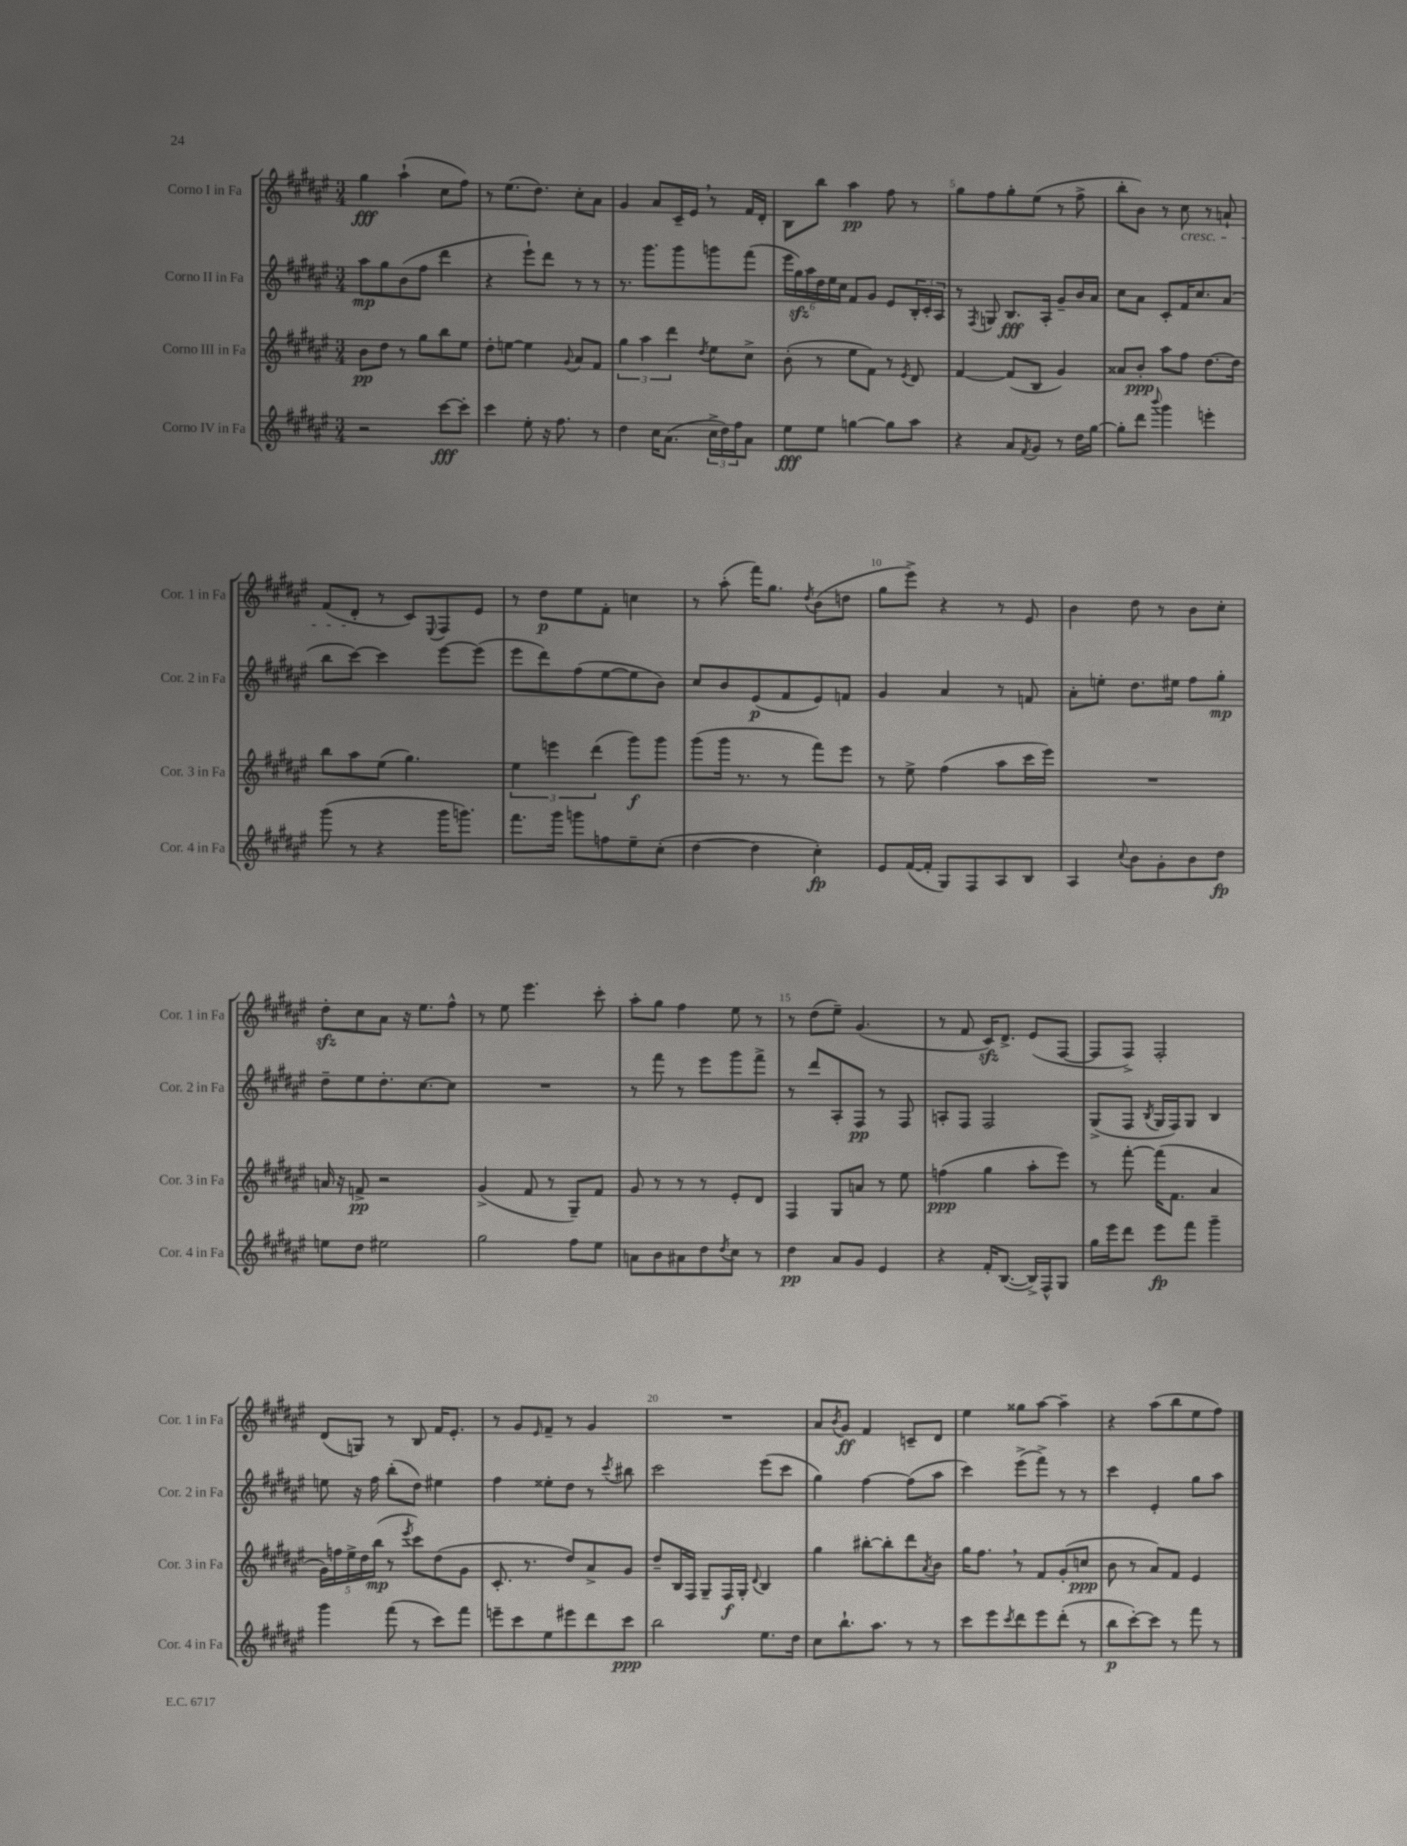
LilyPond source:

<<
\new StaffGroup <<
\new Staff = "s0" \with { instrumentName = "Corno I in Fa" shortInstrumentName = "Cor. 1 in Fa" } {
    \clef treble \key fis \major \numericTimeSignature \time 3/4
    gis''4\fff ais''4-!( cis''8 fis''8) |
    r8 eis''8.( dis''8.) cis''8-. ais'8 |
    gis'4 ais'8 cis'16-- eis'16 \breathe r8 fis'16 dis'16-. |
    b8 b''8 ais''4\pp fis''8 r8 |
    gis''8 fis''8 gis''8-. eis''8( r8 fis''8-> |
    b''8-. b'8) r8 cis''8\cresc r8 a'8-! |
    fis'8( dis'8-.\! r8 cis'8) \appoggiatura { eis8 } fis8 eis'8 |
    r8 dis''8\p eis''8 fis'8-. c''4 |
    r8 ais''8-.( fis'''16) gis''8. \acciaccatura { dis''8 } b'8( d''8 |
    gis''8 eis'''8->) r4 r8 eis'8 |
    b'4 dis''8 r8 b'8 cis''8-. |
    dis''8-.\sfz cis''8 ais'8 r16 eis''8. fis''8-^ |
    r8 eis''8 eis'''4. cis'''8-. |
    ais''8-. gis''8 fis''4 eis''8 r8 |
    r8 dis''8( eis''8--) gis'4.( |
    r8 fis'8 cis'16\sfz) dis'8.-> eis'8( fis8~ |
    fis8 fis8->) fis2-. |
    dis'8( g8) r8 b8 fis'16 eis'8.-. |
    r8 gis'8 \grace { eis'16 } fis'8-- r8 gis'4 |
    R2. |
    ais'8 \acciaccatura { b'8 } gis'8\ff fis'4 c'8-- dis'8 |
    eis''4 gisis''8 ais''8~ ais''4-- |
    r4 ais''8( b''8 eis''8 fis''8) \bar "|." |
}
\new Staff = "s1" \with { instrumentName = "Corno II in Fa" shortInstrumentName = "Cor. 2 in Fa" } {
    \clef treble \key fis \major \numericTimeSignature \time 3/4
    ais''8\mp gis''8 b'8( fis''8 dis'''4 |
    r4 eis'''8-!) dis'''8 r8 r8 |
    r8. gis'''8. gis'''8 g'''8 fis'''8( |
    \tuplet 6/4 { eis'''16 gis''16\sfz) ais''16 dis''16 eis''16 cis''16 } fis'8 gis'8 eis'8 \tuplet 3/2 { b16-. cis'16-. ais16 } |
    r8 \acciaccatura { fis8 } g8 b8.\fff ais16-. gis'8-- b'16 ais'16 |
    cis''8 ais'8 cis'8-. fis'16 cis''8. ais'8( |
    b''8 cis'''8~) cis'''4 eis'''8~ eis'''8( |
    eis'''8 dis'''8) fis''8( eis''8~ eis''8 b'8) |
    cis''8 b'8 eis'8\p( fis'8 eis'8) f'8 |
    gis'4 ais'4 r8 f'8 |
    ais'8-. e''8-. dis''8. eis''16 fis''8 gis''8-.\mp |
    dis''8-- eis''8 dis''8.-. cis''8.~ cis''8 |
    R2. |
    r8 fis'''8 r8 eis'''8 gis'''8 fis'''8-> |
    r8 dis'''8 ais8-. fis8\pp r8 fis8 |
    a8-. fis8 fis2 |
    gis8->( fis8 \acciaccatura { b8 } gis16 fis16) gis8 b4 |
    e''8 r16 fis''16 b''8-.( dis''8) eis''4 |
    fis''4 eisis''8-. dis''8 r8 \acciaccatura { cis'''8 } bis''8 |
    cis'''2 eis'''8( cis'''8 |
    gis''4) fis''4~ fis''8( ais''8 |
    cis'''4) eis'''8->( fis'''8->) r8 r8 |
    cis'''4 eis'4-. gis''8 ais''8 \bar "|." |
}
\new Staff = "s2" \with { instrumentName = "Corno III in Fa" shortInstrumentName = "Cor. 3 in Fa" } {
    \clef treble \key fis \major \numericTimeSignature \time 3/4
    b'8\pp dis''8 r8 gis''8 b''8 eis''8 |
    dis''8-. e''8~ e''4 \appoggiatura { gis'8 } ais'8 fis'8 |
    \tuplet 3/2 { gis''4 ais''4 dis'''4 } \acciaccatura { dis''8 } eis''8 cis''8-> |
    b'8-.( r8 eis''8 fis'8) r8 \acciaccatura { eis'8 } dis'8 |
    fis'4~ fis'8( b8 gis'4) |
    aisis'8 b'8-.\ppp ais''8 fis''8 dis''8.~ dis''16 |
    b''8 ais''8 eis''8( gis''4.) |
    \tuplet 3/2 { eis''4 e'''4 dis'''4( } gis'''8\f) gis'''8 |
    gis'''8( gis'''16 r8. r8 fis'''8) eis'''8 |
    r8 eis''8-> fis''4( ais''8 cis'''16 eis'''16) |
    R2. |
    a'16 r16 f'8->\pp r2 |
    gis'4->( fis'8 r8 gis8--) fis'8 |
    gis'8 r8 r8 r8 eis'8-. dis'8 |
    fis4 gis8 a'8 r8 eis''8 |
    f''4\ppp( gis''4 ais''8-. eis'''8) |
    r8 fis'''8~-. fis'''16( fis'8. ais'4 |
    \tuplet 5/4 { gis'16) f''16 eis''16-> dis''16 b''16\mp( } r8 \acciaccatura { eis'''8 } cis'''8) dis''8( gis'8 |
    cis'8.-. r8. dis''8) ais'8-> gis'8 |
    dis''8-- b16 fis16 gis8-- fis16\f gis16-. \appoggiatura { dis'8 } b4 |
    gis''4 bis''8~-. bis''8-. dis'''8 \acciaccatura { ais'8 } b'8 |
    gis''16 fis''8. \breathe r8 fis'8 gis'8-.( c''8\ppp |
    b'8 r8 ais'8) fis'8 eis'4 \bar "|." |
}
\new Staff = "s3" \with { instrumentName = "Corno IV in Fa" shortInstrumentName = "Cor. 4 in Fa" } {
    \clef treble \key fis \major \numericTimeSignature \time 3/4
    r2 cis'''8~\fff cis'''8-. |
    cis'''4 eis''8-. r16 fis''8. r8 |
    dis''4 cis''16 ais'8.( \tuplet 3/2 { cis''16-> dis''16) fis''16 } ais'8 |
    eis''8\fff eis''8 g''4~ g''8 ais''8 |
    r4 ais'8 \acciaccatura { fis'8 } gis'8 r8 dis''16 gis''16~ |
    gis''8-. dis'''8 \appoggiatura { b'''8 } gis'''4 e'''4-. |
    gis'''8( r8 r4 gis'''16 g'''8.) |
    fis'''8. gis'''16 g'''8 f''8 eis''8-- cis''8-.( |
    dis''4~ dis''4 cis''4-.\fp) |
    eis'8 fis'16~( fis'16-. gis8) fis8 ais8 b8 |
    ais4 \appoggiatura { cis''8 } b'8 gis'8-. b'8 dis''8\fp |
    e''8 dis''8 eis''2 |
    gis''2 fis''8 eis''8 |
    a'8 b'8 ais'8 dis''8 \acciaccatura { dis''8 } cis''8 r8 |
    dis''4\pp ais'8 gis'8 eis'4 |
    r4 fis'16-. b8.~( b16->) fis16-^ gis8 |
    gis''16 eis'''16 dis'''8 eis'''8\fp fis'''8 gis'''4-- |
    gis'''4 fis'''8( r8 cis'''8) fis'''8 |
    e'''8-- cis'''8 eis''8 eis'''8 dis'''8 cis'''8\ppp |
    b''2 eis''8. dis''16 |
    cis''8 b''8.-! ais''8. r8 r8 |
    cis'''8 eis'''8 \acciaccatura { cis'''8 } dis'''8 eis'''8 dis'''8-.( r8 |
    b''8\p cis'''8~-.) cis'''8 r8 fis'''8 r8 \bar "|." |
}
>>
>>
\layout { \context { \Score \override BarNumber.break-visibility = ##(#f #t #t) barNumberVisibility = #(every-nth-bar-number-visible 5) } }
